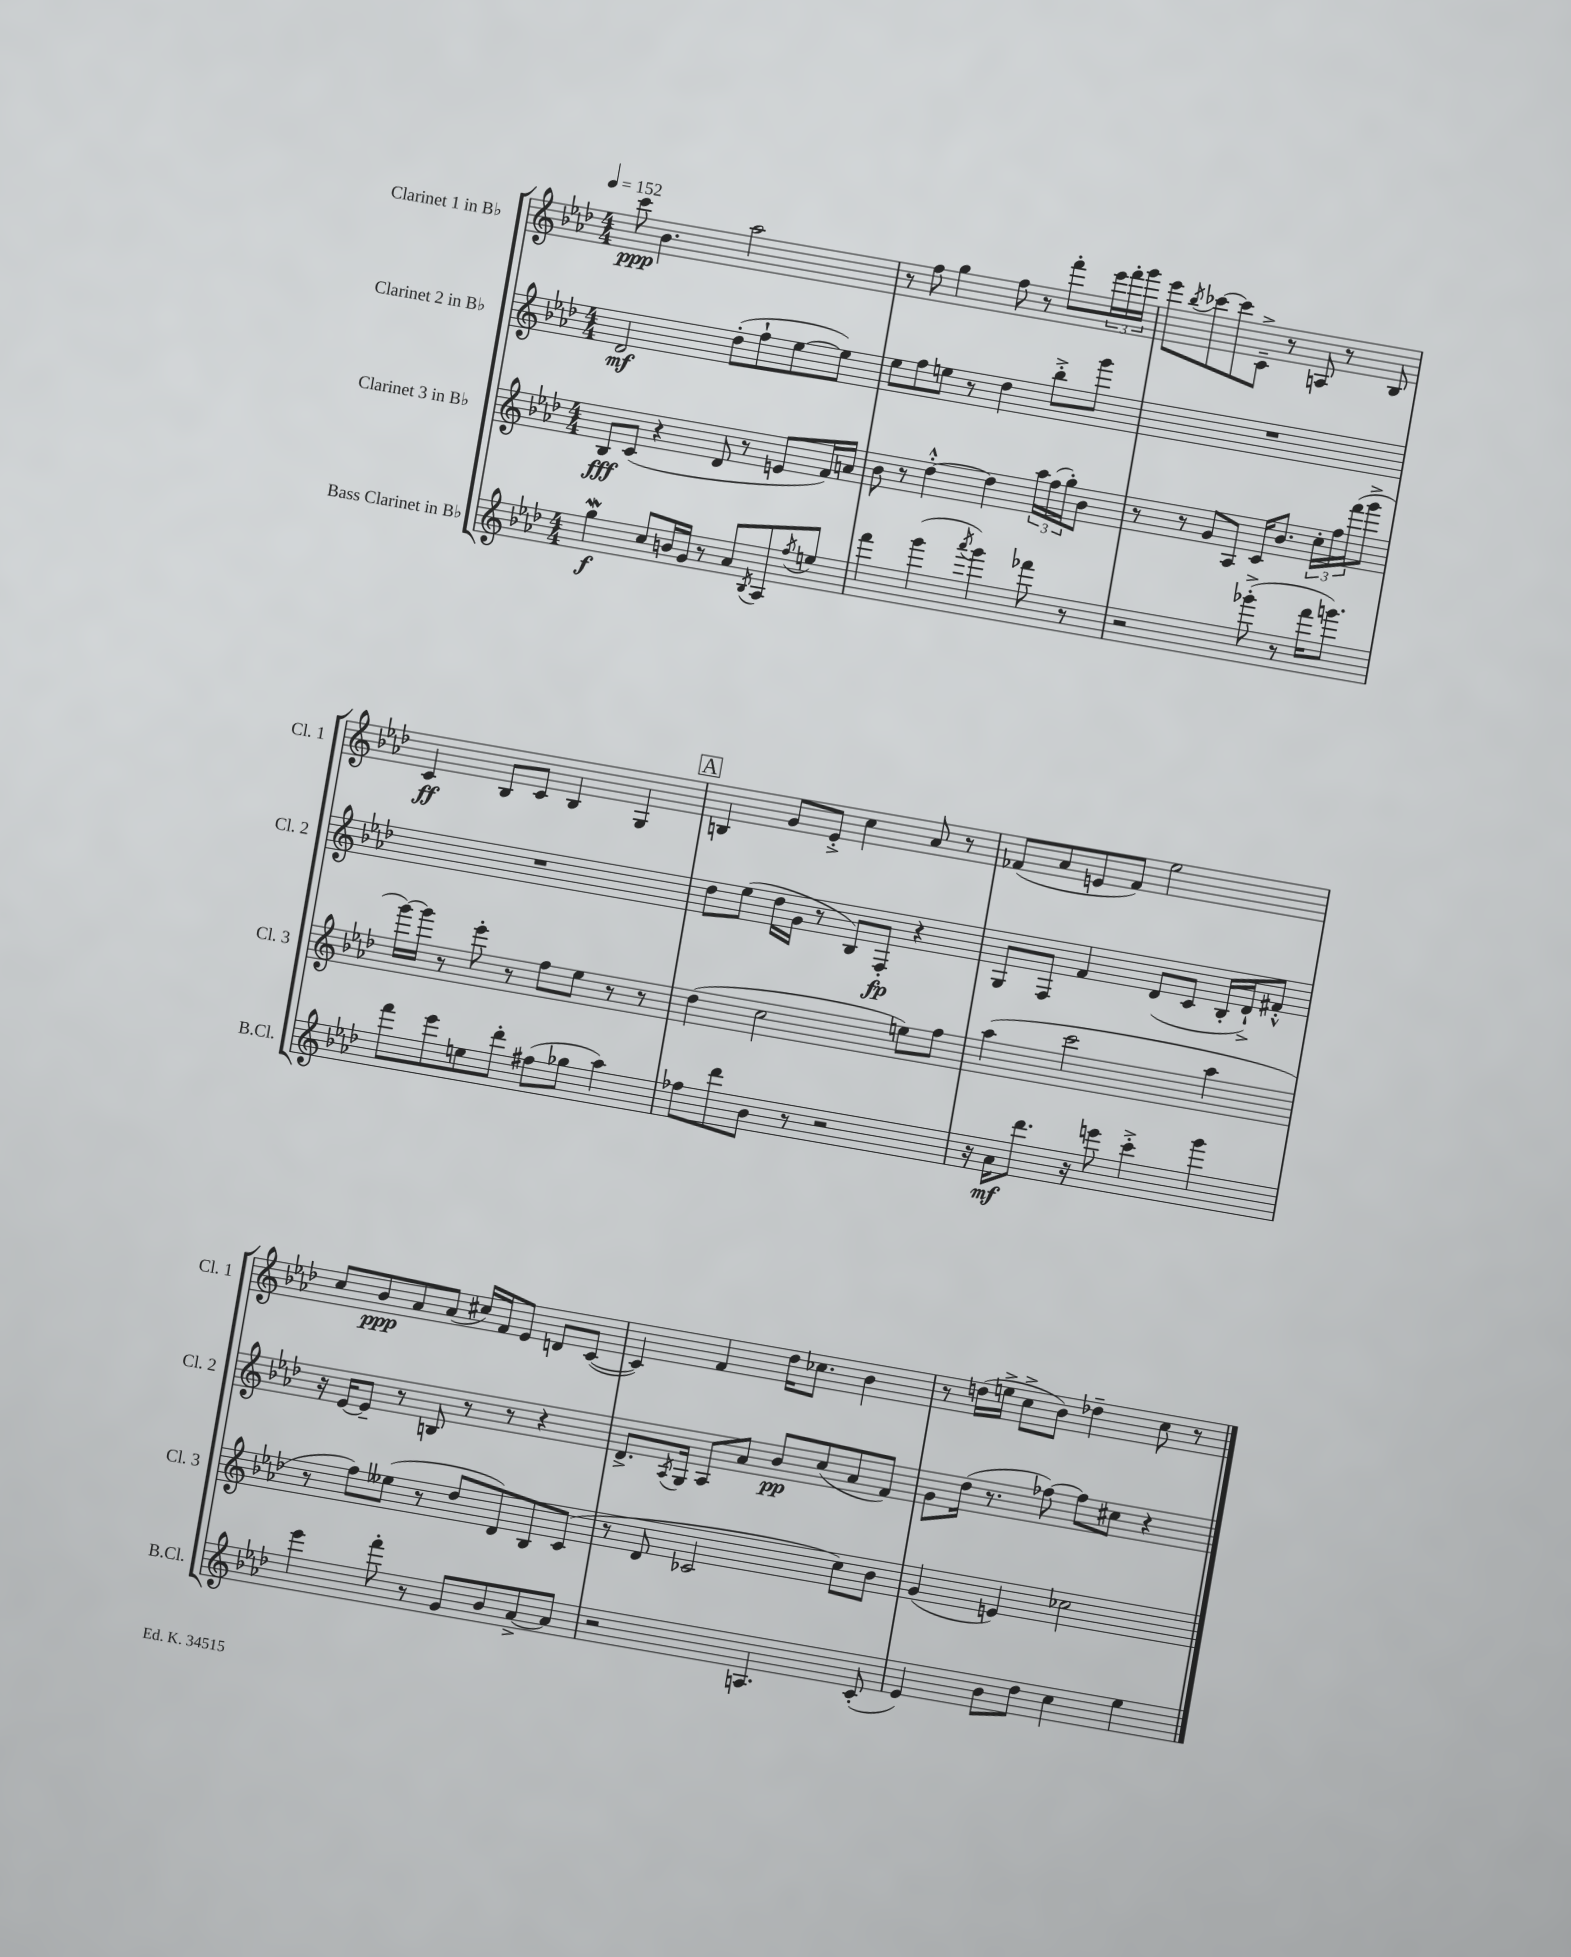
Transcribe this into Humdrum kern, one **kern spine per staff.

**kern	**dynam	**kern	**dynam	**kern	**dynam	**kern	**dynam
*part4	*part4	*part3	*part3	*part2	*part2	*part1	*part1
*staff4	*staff4	*staff3	*staff3	*staff2	*staff2	*staff1	*staff1
*I"Bass Clarinet in B♭	*	*I"Clarinet 3 in B♭	*	*I"Clarinet 2 in B♭	*	*I"Clarinet 1 in B♭	*
*I'B.Cl.	*	*I'Cl. 3	*	*I'Cl. 2	*	*I'Cl. 1	*
*clefG2	*	*clefG2	*	*clefG2	*	*clefG2	*
*k[b-e-a-d-]	*	*k[b-e-a-d-]	*	*k[b-e-a-d-]	*	*k[b-e-a-d-]	*
*M4/4	*	*M4/4	*	*M4/4	*	*M4/4	*
*MM152	*	*MM152	*	*MM152	*	*MM152	*
=1	=1	=1	=1	=1	=1	=1	=1
4ggW\	f	8B-/L	fff	2d-/	mf	8ccc\	ppp
.	.	(8c/J	.	.	.	4.b-\	.
8cc/L	.	4r	.	.	.	.	.
16bn/L	.	.	.	.	.	.	.
16g/JJ	.	.	.	.	.	.	.
8r	.	8d-/	.	(8dd-'\L	.	2aa-\	.
8a-/L	.	8r	.	8ff`\	.	.	.
8qB-/	.	.	.	.	.	.	.
8A-/	.	8en/L	.	[8ee-\	.	.	.
8qff/	.	.	.	.	.	.	.
8een/J	.	16f/L)	.	8ee-\J])	.	.	.
.	.	16an/JJ	.	.	.	.	.
=2	=2	=2	=2	=2	=2	=2	=2
4fff\	.	8b-\	.	8ee-\L	.	8r	.
.	.	8r	.	8ff\	.	8ff\	.
(4ggg\	.	[4dd-'^^\	.	8een\J	.	4gg\	.
.	.	.	.	8r	.	.	.
8qaaa-/	.	.	.	.	.	.	.
4ggg\)	.	4dd-\]	.	4dd-\	.	8ff\	.
.	.	.	.	.	.	8r	.
8fff-X\	.	24aa-\LL	.	8bb-'^\L	.	8fff'\L	.
.	.	(24ff\	.	.	.	.	.
.	.	24gg'\J)	.	.	.	.	.
8r	.	8b-\J	.	8ggg\J	.	24eee-\L	.
.	.	.	.	.	.	24fff'\	.
.	.	.	.	.	.	24ggg\JJ	.
=3	=3	=3	=3	=3	=3	=3	=3
2r	.	8r	.	1r	.	8eee-\L	.
.	.	.	.	.	.	8qbb-/	.
.	.	8r	.	.	.	[8ccc-X\	.
.	.	8g/L	.	.	.	8ccc-\]	.
.	.	8A-/J	.	.	.	8c~^\J	.
(8ggg-X'^\	.	16c/KL	.	.	.	8r	.
.	.	8.b-/J	.	.	.	.	.
8r	.	.	.	.	.	8An/	.
16fff\KL	.	24cc'\LL	.	.	.	8r	.
.	.	24ff\	.	.	.	.	.
8.gggn\J)	.	.	.	.	.	.	.
.	.	(24fff\J	.	.	.	.	.
.	.	8ggg^\J	.	.	.	8B-/	.
!!LO:LB:g=z
=4	=4	=4	=4	=4	=4	=4	=4
8fff\L	.	[16ggg\LL)	.	1r	.	4c/	ff
.	.	16ggg\JJ]	.	.	.	.	.
8eee-\	.	8r	.	.	.	.	.
8een\	.	8eee-'\	.	.	.	8B-/L	.
8ddd-'\J	.	8r	.	.	.	8c/J	.
(8ff#X\L	.	8ff\L	.	.	.	4B-/	.
8gg-X\J	.	8ee-\J	.	.	.	.	.
4aa-\)	.	8r	.	.	.	4G/	.
.	.	8r	.	.	.	.	.
!!LO:REH:place=s1:t=A
=5	=5	=5	=5	=5	=5	=5	=5
8ff-X\L	.	(4dd-\	.	8dd-\L	.	4Bn/	.
8ddd-\	.	.	.	(8ee-\J	.	.	.
8b-\J	.	2cc\	.	16dd-\LL	.	8g/L	.
.	.	.	.	16g\JJ	.	.	.
8r	.	.	.	8r	.	8e-'^/J	.
2r	.	.	.	8B-/L)	.	4cc\	.
.	.	.	.	8F'/J	fp	.	.
.	.	8een\L)	.	4r	.	8a-/	.
.	.	8ff\J	.	.	.	8r	.
=6	=6	=6	=6	=6	=6	=6	=6
16r	.	(4aa-\	.	8G/L	.	(8f-X/L	.
16a-\KL	mf	.	.	.	.	.	.
8.ddd-\J	.	.	.	8F/J	.	8a-/	.
.	.	2ccc\	.	4f/	.	8en/	.
16r	.	.	.	.	.	.	.
8eeen\	.	.	.	.	.	8f-/J)	.
4ccc'^\	.	.	.	(8d-/L	.	2ee-\	.
.	.	.	.	8c/J	.	.	.
4ggg\	.	4aa-\	.	16B-'/LL	.	.	.
.	.	.	.	16d-`^/J)	.	.	.
.	.	.	.	8f#X'^^/J	.	.	.
!!LO:LB:g=z
=7	=7	=7	=7	=7	=7	=7	=7
4eee-\	.	8r	.	16r	.	8cc/L	.
.	.	.	.	[16e-/KL	.	.	.
.	.	8ff\L)	.	8e-~/J]	.	8b-/	ppp
8fff'\	.	(8ee--X\J	.	8r	.	8a-/	.
8r	.	8r	.	8Bn/	.	(8a-/J	.
8g/L	.	8dd-/L	.	8r	.	16cc#X/LL)	.
.	.	.	.	.	.	16f/J	.
8b-/	.	8d-/)	.	8r	.	8e-/J	.
[8a-^/	.	8B-/	.	4r	.	8dn/L	.
8a-/J]	.	(8c/J	.	.	.	([8c/J	.
=8	=8	=8	=8	=8	=8	=8	=8
2r	.	8r	.	8.d-^/L	.	4c/])	.
.	.	8d-/	.	.	.	.	.
.	.	.	.	8qA-/	.	.	.
.	.	.	.	16G/Jk	.	.	.
.	.	2c-X/	.	8A-/L	.	4f/	.
.	.	.	.	8a-/J	.	.	.
4.An/	.	.	.	8b-/L	pp	16dd-\KL	.
.	.	.	.	.	.	8.cc-X\J	.
.	.	.	.	(8cc/	.	.	.
.	.	8cc\L)	.	8a-/	.	4b-\	.
(8c'/	.	8b-\J	.	8f/J)	.	.	.
=9	=9	=9	=9	=9	=9	=9	=9
4e-/)	.	(4g/	.	8g\L	.	8r	.
.	.	.	.	(16dd-\Jk	.	(16ddn\LL	.
.	.	.	.	8.r	.	16een^\JJ	.
8b-\L	.	4en/)	.	.	.	8cc^\L	.
8dd-\J	.	.	.	[8ff-X\)	.	8b-\J)	.
4cc\	.	2cc-X\	.	8ff-\L]	.	4dd-X~\	.
.	.	.	.	8cc#X\J	.	.	.
4ee-\	.	.	.	4r	.	8cc\	.
.	.	.	.	.	.	8r	.
==	==	==	==	==	==	==	==
*-	*-	*-	*-	*-	*-	*-	*-
